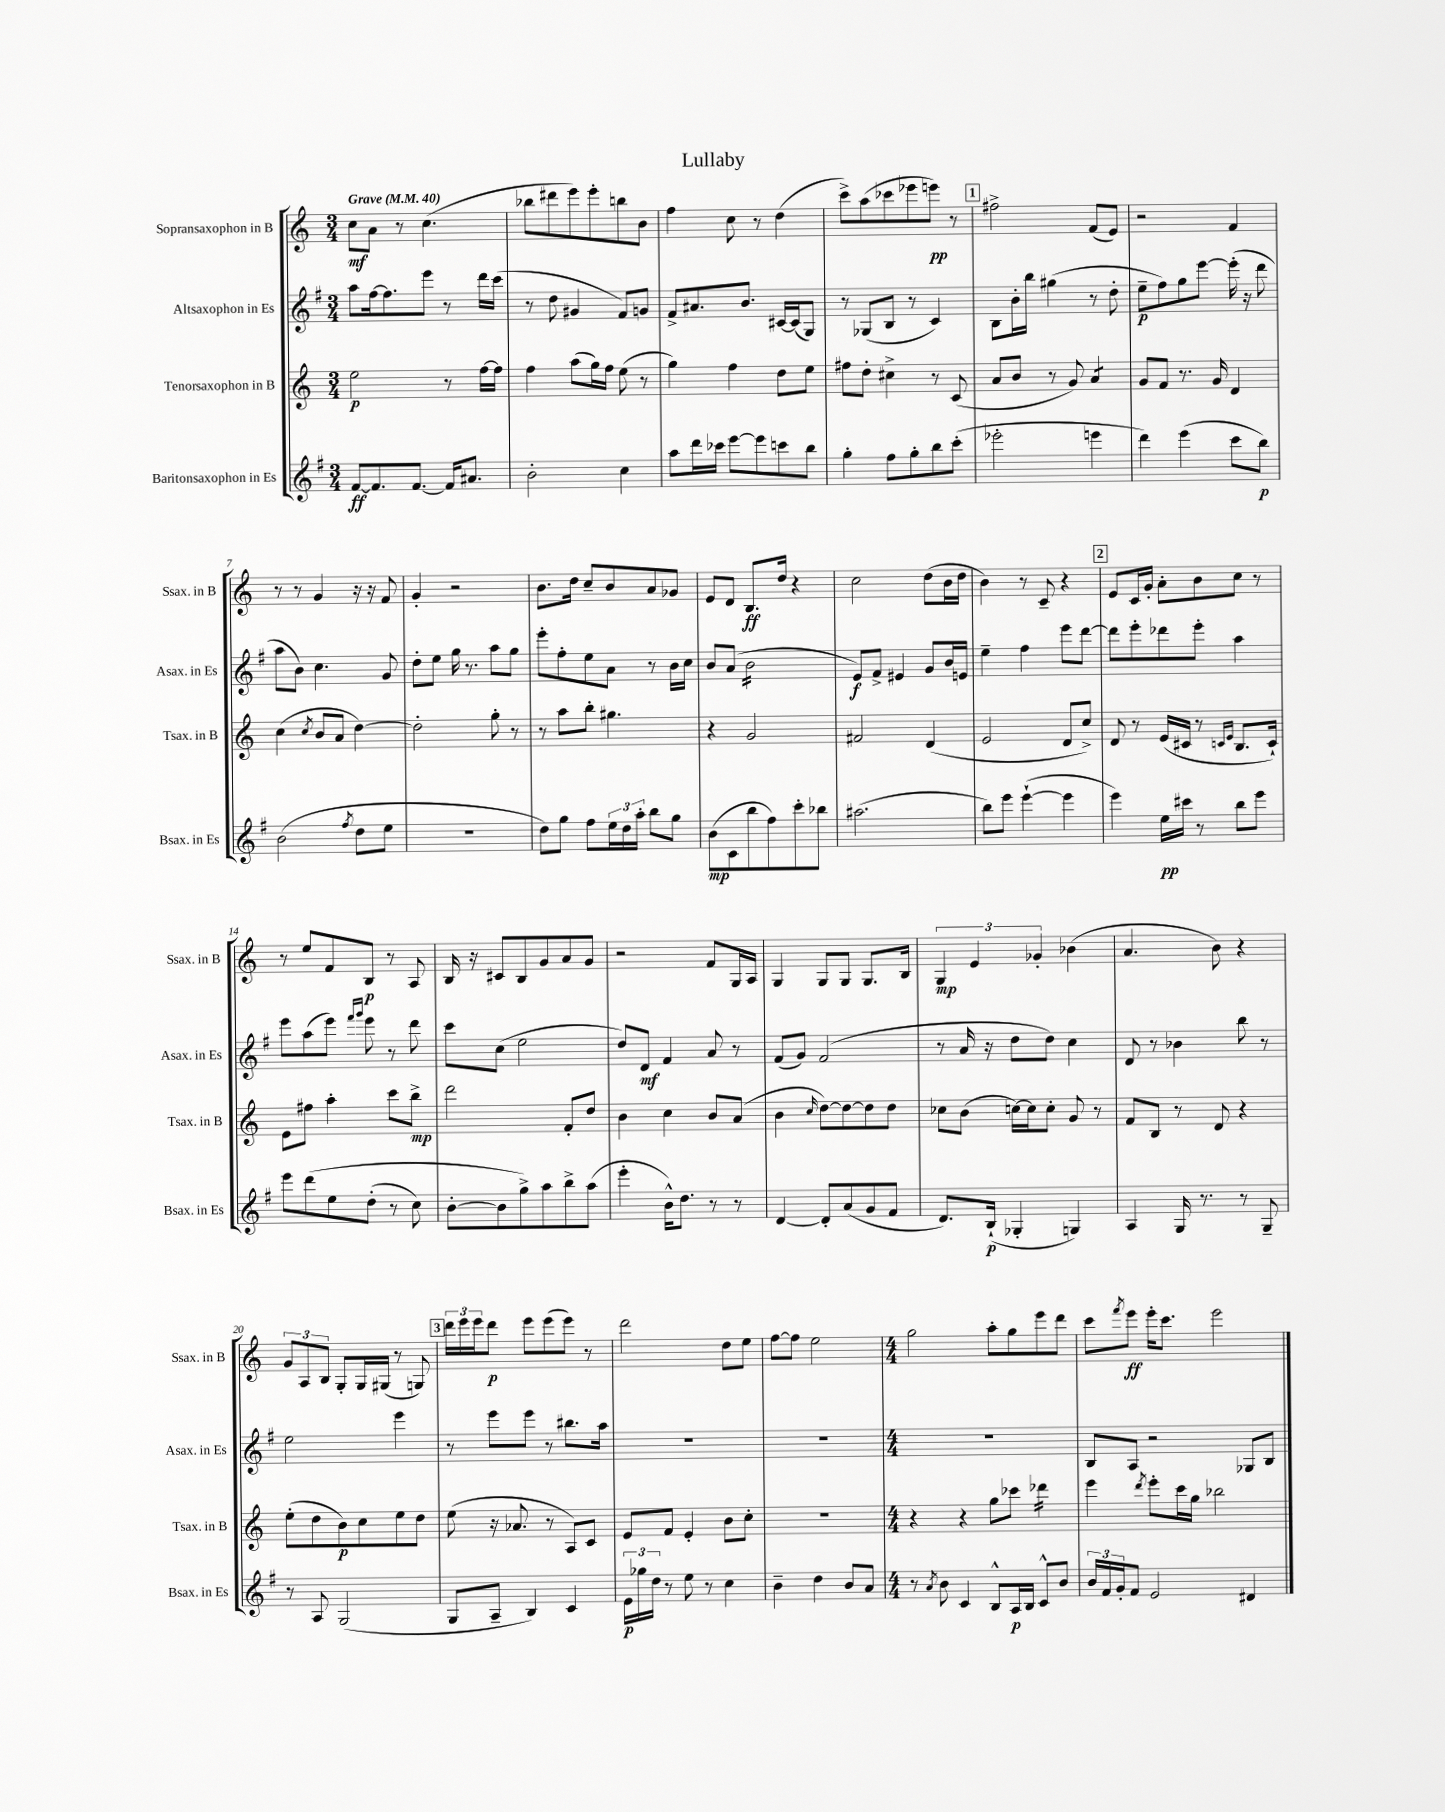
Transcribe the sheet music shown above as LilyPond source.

\header { title = "Lullaby" }
<<
\new StaffGroup <<
\new Staff = "s0" \with { instrumentName = "Sopransaxophon in B" shortInstrumentName = "Ssax. in B" } {
    \clef treble \key c \major \numericTimeSignature \time 3/4 \tempo "Grave" 4 = 40
    c''8\mf a'8 r8 c''4.( |
    bes''8 dis'''8 e'''8) e'''8-. b''8 b'8 |
    f''4 c''8 r8 d''4( |
    c'''8->) a''8( ces'''8 ees'''8 e'''8\pp) r8 |
    \mark \markup { \box "1" } fis''2-> f'8( e'8) |
    r2 f'4 |
    r8 r8 g'4 r16 r16 f'8 |
    g'4-. r2 |
    b'8. d''16 c''8-- b'8 a'8 ges'8 |
    e'8 d'8 b8.\ff d''16 r4 |
    c''2 d''8( b'16 d''16 |
    b'4) r8 c'8-- r4 |
    \mark \markup { \box "2" } e'8 c'16 g'16-. a'8-. b'8 c''8 r8 |
    r8 e''8 f'8 b8\p r8 a8 |
    b16 r16 cis'8 b8 g'8 a'8 g'8 |
    r2 f'8 g16 a16 |
    g4 g8 g8 g8. b16 |
    \tuplet 3/2 { g4\mp e'4 ges'4-. } bes'4( |
    a'4. b'8) r4 |
    \tuplet 3/2 { g'8 a8 b8 } g8-. g16 gis16( r8 g8) |
    \mark \markup { \box "3" } \tuplet 3/2 { d'''16 e'''16 e'''16 } d'''8\p e'''8 e'''8( e'''8) r8 |
    d'''2 d''8 e''8 |
    f''8~ f''8 e''2 |
    \numericTimeSignature \time 4/4 g''2 a''8-. g''8 e'''8 d'''8 |
    c'''8 \acciaccatura { f'''8 } e'''8\ff e'''16-. c'''8. e'''2 \bar "|." |
}
\new Staff = "s1" \with { instrumentName = "Altsaxophon in Es" shortInstrumentName = "Asax. in Es" } {
    \clef treble \key g \major \numericTimeSignature \time 3/4
    a''8 fis''16~ fis''8. e'''8 r8 d'''16 c'''16( |
    r8 d''8 gis'4 fis'8) g'8 |
    fis'8-> ais'8. b'8. cis'16~ cis'16( g8) |
    r8 ges8( b8 r8 c'4) |
    \mark \markup { \box "1" } b8 b'16-. b''16 gis''4( r8 d''8-. |
    e''8--\p fis''8) g''8 e'''8~ e'''16-.( r16 d'''8 |
    a''8 b'8) c''4. g'8 |
    d''8-. e''8 g''16 r8. a''8 g''8 |
    e'''8-. fis''8-. e''8 a'8 r8 b'16 c''16 |
    b'8 a'8( b'2:16 |
    e'8\f) fis'8-> eis'4 g'8 b'16 e'16 |
    e''4-- fis''4 e'''8 d'''8~ |
    \mark \markup { \box "2" } d'''8 e'''8-. des'''8 e'''8-. a''4 |
    e'''8 a''8( e'''8) \grace { fis'''16 g'''16 } e'''8 r8 d'''8 |
    c'''8 c''8( e''2 |
    d''8) d'8\mf fis'4 a'8 r8 |
    fis'8( g'8) fis'2( |
    r8 a'16 r16 d''8 d''8) c''4 |
    d'8 r8 bes'4 b''8 r8 |
    e''2 e'''4 |
    \mark \markup { \box "3" } r8 e'''8 e'''8 r8 bis''8. a''16 |
    R2. |
    R2. |
    \numericTimeSignature \time 4/4 R1 |
    b8 a8 r2 ges8 b8 \bar "|." |
}
\new Staff = "s2" \with { instrumentName = "Tenorsaxophon in B" shortInstrumentName = "Tsax. in B" } {
    \clef treble \key c \major \numericTimeSignature \time 3/4
    e''2\p r8 f''16~ f''16 |
    f''4 a''8( g''16) f''16 e''8( r8 |
    g''4) f''4 d''8 e''8 |
    fis''8 d''8-. cis''4-> r8 c'8( |
    \mark \markup { \box "1" } a'8 b'8 r8 g'8) a'4:8 |
    g'8 f'8 r8. g'16 d'4 |
    c''4( \acciaccatura { c''8 } b'8 a'8 d''4~) |
    d''2-. g''8-. r8 |
    r8 a''8 b''8-. gis''4. |
    r4 g'2 |
    fis'2 d'4( |
    e'2 d'8 c''8->) |
    \mark \markup { \box "2" } d'8 r8 e'16( cis'16 r8 \grace { c'16 e'16 } b8. c'16-!) |
    e'8 fis''8 a''4-. c'''8 b''8->\mp |
    d'''2 f'8-. d''8 |
    b'4 c''4 b'8 a'8( |
    b'4 \grace { c''16 } d''8~) d''8~ d''8 d''8 |
    ces''8 b'8( c''16~) c''16 c''8-. g'8 r8 |
    f'8 b8 r8 d'8 r4 |
    e''8-.( d''8 b'8\p) c''8 e''8 d''8 |
    \mark \markup { \box "3" } e''8( r16 aes'8. r8 a8) c'8 |
    e'8 f'8 e'4-. b'8 c''8-. |
    R2. |
    \numericTimeSignature \time 4/4 r4 r4 g''8 ces'''8 des'''4:16 |
    e'''4 \acciaccatura { d'''8 } e'''8-. c'''16 g''16 bes''2 \bar "|." |
}
\new Staff = "s3" \with { instrumentName = "Baritonsaxophon in Es" shortInstrumentName = "Bsax. in Es" } {
    \clef treble \key g \major \numericTimeSignature \time 3/4
    fis'8~\ff fis'8. fis'8.~ fis'16 ais'8. |
    b'2-. c''4 |
    a''8 d'''16 ces'''16 e'''8~ e'''8 c'''8 b''8 |
    g''4-. fis''8 g''8-. b''8 c'''8-.( |
    \mark \markup { \box "1" } ees'''2-. e'''4 |
    d'''4) e'''4( c'''8 b''8\p) |
    b'2( \acciaccatura { fis''8 } d''8 e''8 |
    R2. |
    d''8) g''8 fis''8 \tuplet 3/2 { e''16 d''16 a''16-. } b''8 g''8 |
    b'8\mp( c'8 b''8 fis''8) c'''8-. bes''8 |
    ais''2.( |
    b''8) e'''8 e'''4~-!( e'''4 |
    \mark \markup { \box "2" } e'''4) e''16\pp cis'''16 r8 b''8 e'''8 |
    e'''8 d'''8\( e''8 d''8-.( r8 c''8) |
    b'8~-. b'8 g''8->\) a''8 b''8-> a''8( |
    e'''4-. b'16-^) d''8. r8 r8 |
    d'4~ d'8-. a'8( g'8 fis'8 |
    d'8.) b16-!\p( ges4-. g4) |
    a4 g16 r8. r8 g8-- |
    r8 a8 g2( |
    \mark \markup { \box "3" } g8 a8-- b4) c'4 |
    \tuplet 3/2 { e'16\p ges''16 d''16 } r8 e''8 r8 c''4 |
    b'4-- d''4 b'8 a'8 |
    \numericTimeSignature \time 4/4 r8 \acciaccatura { a'8 } b'8 c'4 b8-^ a16\p b16 c'8-^ b'8 |
    \tuplet 3/2 { b'16 fis'16 g'16-. } fis'8 e'2 dis'4 \bar "|." |
}
>>
>>
